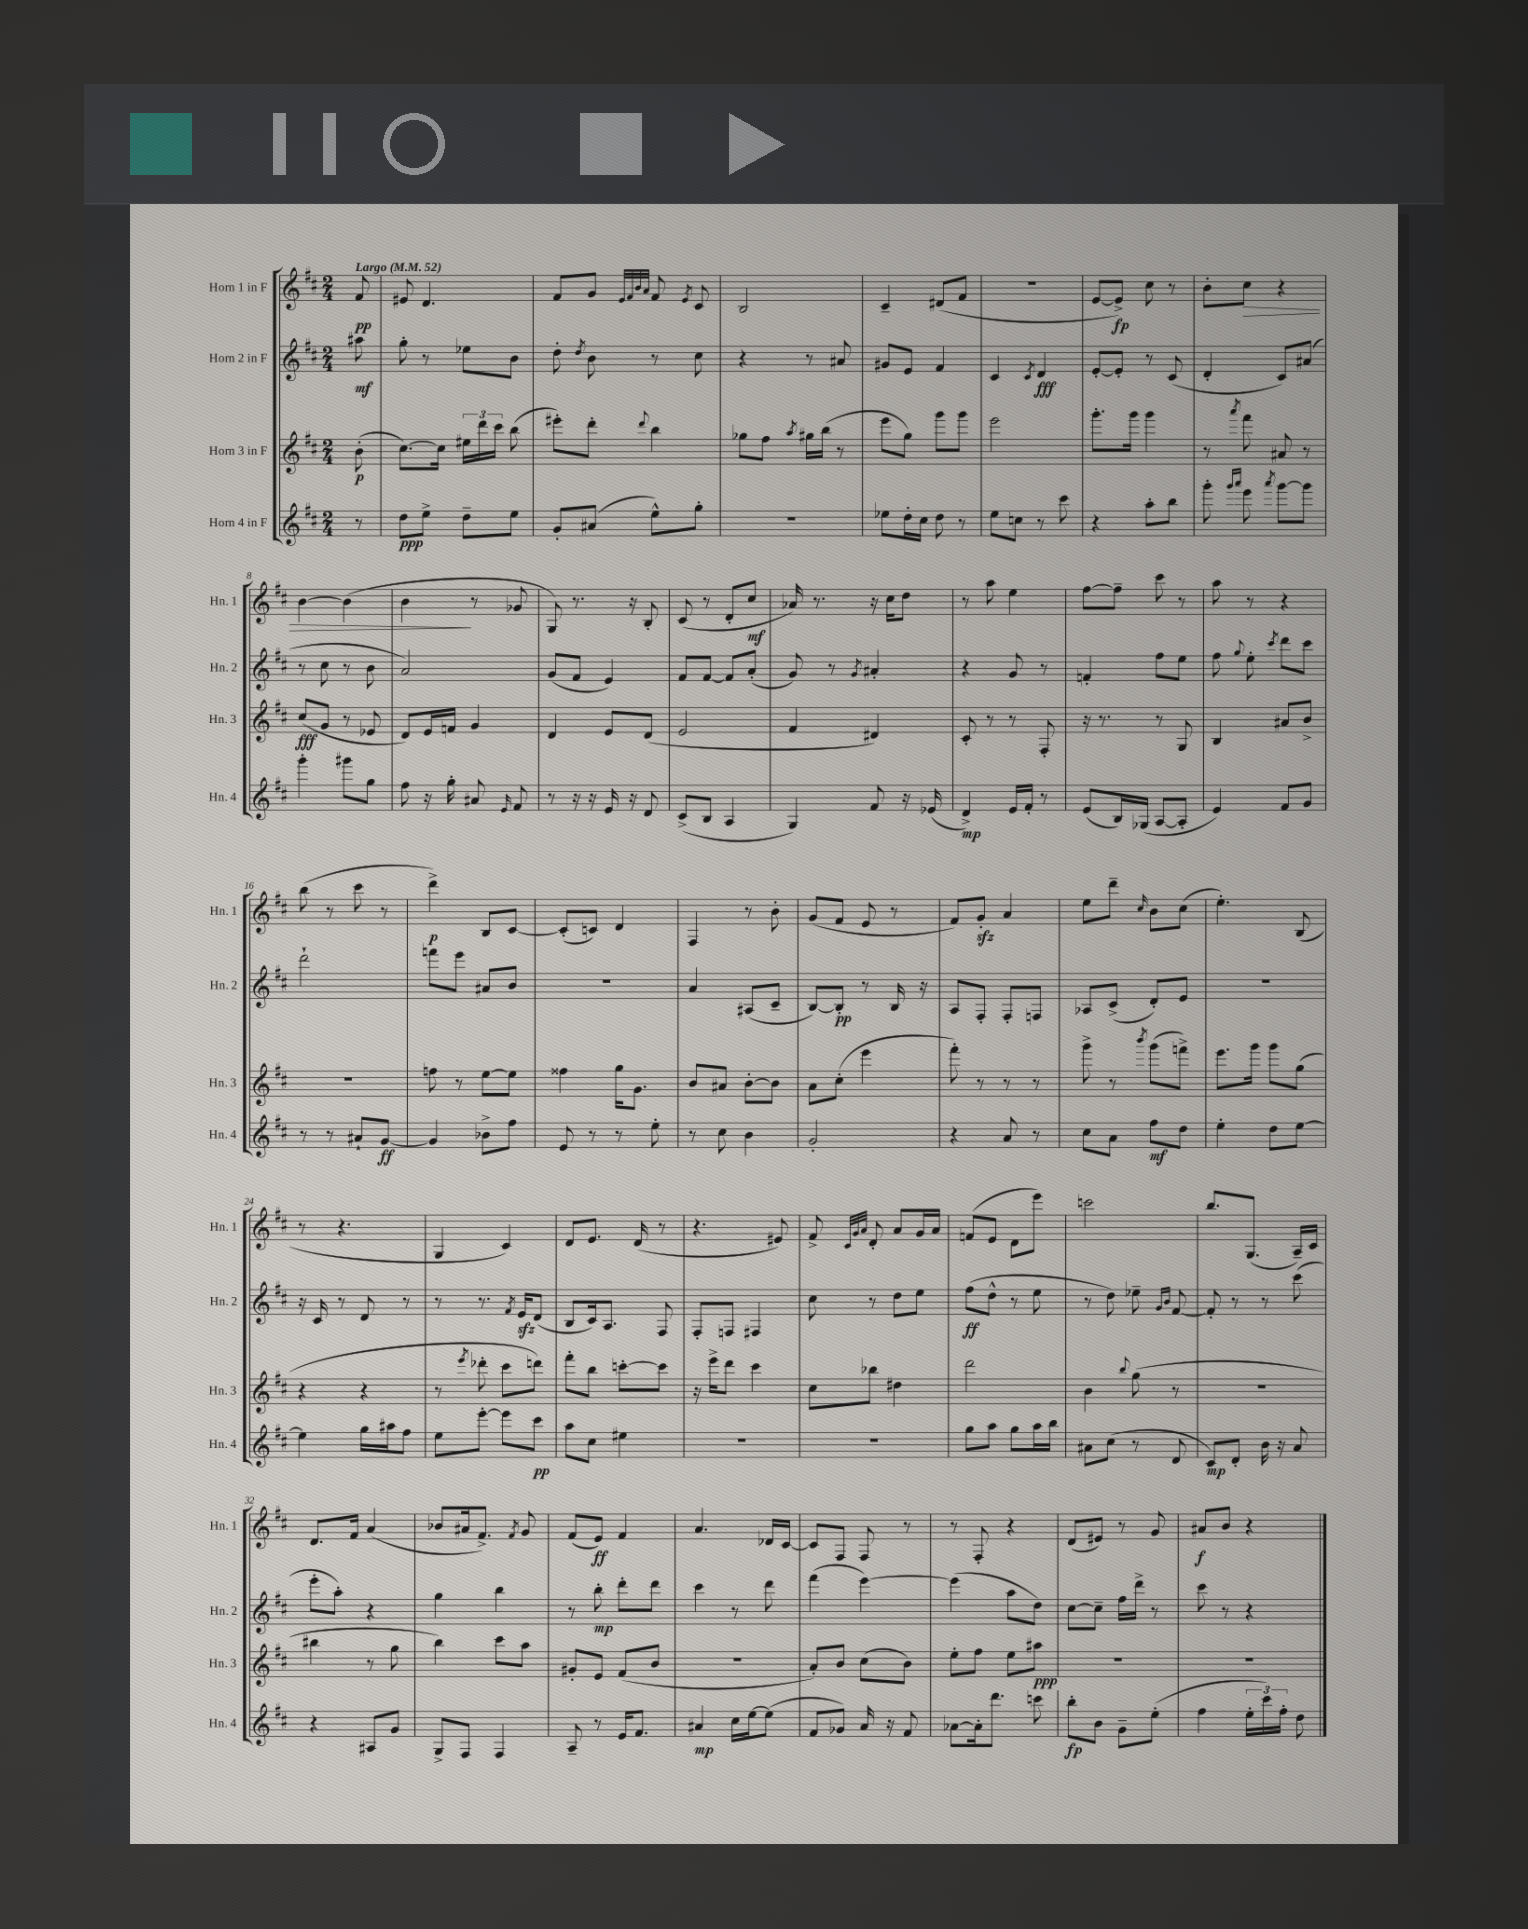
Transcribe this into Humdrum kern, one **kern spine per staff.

**kern	**kern	**kern	**kern
*staff4	*staff3	*staff2	*staff1
*clefG2	*clefG2	*clefG2	*clefG2
*k[f#c#]	*k[f#c#]	*k[f#c#]	*k[f#c#]
*M2/4	*M2/4	*M2/4	*M2/4
*MM52	*MM52	*MM52	*MM52
8r	(8b'\	8aa#\	8f#/
=	=	=	=
8dd\L	[8.cc#\L)	8gg'\	8e#/
8ee^\J	.	8r	4.d/
.	16cc#\]Jk	.	.
8dd~\L	24ee#\LL	8ee-\L	.
.	24ddd\	.	.
.	24ccc#\JJ	.	.
8ee\J	(8bb\	8b\J	.
=	=	=	=
8g'/L	8eee#'\L)	8dd'\	8f#/L
.	.	8qdd/	.
(8a#/J	8ddd'\J	8b\	8g/J
.	.	.	32qqe/LLL
.	.	.	32qqf#/
.	.	.	32qqb/
.	8qqddd/	.	32qqa/JJJ
8ee^^\L)	4bb\	8r	8f#/
.	.	.	8qe/
8gg'\J	.	8cc#\	8c#/
=	=	=	=
2r	8gg-\L	4r	2B/
.	8ff#\J	.	.
.	8qaa/	.	.
.	16gg#\LL	8r	.
.	(16bb\JJ	.	.
.	8r	8a#/	.
=	=	=	=
8ee-\L	8eee\L	8g#/L	4c#~/
16dd'\L	8gg\J)	8e/J	.
16cc#\JJ	.	.	.
8dd\	8ggg\L	4f#/	(8d#/L
8r	8ggg\J	.	8f#/J
=	=	=	=
8ee\L	2eee\	4c#/	2r
8cc\J	.	.	.
.	.	8qc#/	.
8r	.	4d/	.
8ccc#\	.	.	.
=	=	=	=
4r	8.ggg'\L	[8e'/L	[8e/L
.	.	8e'/]J	8e^/]J)
.	16ggg\Jk	.	.
8aa'\L	4ggg\	8r	8cc#\
8bb\J	.	(8c#/	8r
=	=	=	=
8ggg'\	8r	4d'/	8b'\L
16qqggg/LL	.	.	.
16qqaaa/JJ	8qaaa/	.	.
8eee\	8fff#\	.	8cc#\J
8qaaa/	.	.	.
[8ggg\L	8a#/	8c#/L)	4r
8ggg\]J	8r	(8a#/J	.
=	=	=	=
4ggg'\	(8cc#/L	8r	[4b\
.	8g/J	8cc#\	.
8ggg#\L	8r	8r	(4b\]
8gg\J	8e-/	8b\	.
=	=	=	=
8ff#\	8d/L)	2a/)	4b\
16r	16e/L	.	.
16gg'\	16f/JJ	.	.
8a#/	4g/	.	8r
16qqe/	.	.	.
8f#/	.	.	8g-/
=	=	=	=
8r	4d/	(8g/L	8G/)
16r	.	8f#/J	8.r
16r	.	.	.
16e/	8e/L	4e/)	.
16r	.	.	16r
8d/	(8d/J	.	8B'/
=	=	=	=
(8c#^/L	2e/	8f#/L	(8c#/
8B/J	.	[8f#/J	8r
4A/	.	8f#/]L	8d'/L
.	.	(8a'/J	8cc#/J
=	=	=	=
4G/)	4f#/	8g/)	16a-/)
.	.	.	8.r
.	.	8r	.
.	.	8qg/	.
8f#/	4d#/)	4a#'/	16r
.	.	.	16cc#\LK
16r	.	.	8dd\J
(16e-/	.	.	.
=	=	=	=
4d^/)	8c#'/	4r	8r
.	8r	.	8aa\
16e/LL	8r	8g/	4ee\
16f#'/JJ	.	.	.
8r	8F#'/	8r	.
=	=	=	=
(8e/L	16r	4f'/	[8ff#\L
.	8.r	.	.
16B/L)	.	.	8ff#~\]J
(16G-/JJ	.	.	.
[8A/L	8r	8ff#\L	8ccc#\
8A'/]J	8G/	8ee\J	8r
=	=	=	=
4e/)	4B/	8ff#\	8aa\
.	.	8qqgg/	.
.	.	8ee'\	8r
.	.	8qccc#/	.
8f#/L	8a#/L	8ddd\L	4r
8g/J	8b^/J	8ccc#\J	.
=	=	=	=
8r	2r	2ddd`\	(8bb\
8r	.	.	8r
8a#`/L	.	.	8ccc#\
[8g/J	.	.	8r
=	=	=	=
4g/]	8ff\	8fff\L	4ddd^\)
.	8r	8eee\J	.
8b-^\L	[8ee\L	8a#/L	8B/L
8ff#\J	8ee\]J	8b/J	[8c#/J
=	=	=	=
8e/	4ff##\	2r	(8c#'/]L
8r	.	.	8c/J)
8r	16gg\LK	.	4d/
.	8.g\J	.	.
8ee'\	.	.	.
=	=	=	=
8r	8b/L	4a/	4F#/
8cc#\	8a#/J	.	.
4b\	[8b'\L	(8A#/L	8r
.	8b\]J	8c#~/J	8b'\
=	=	=	=
2g'/	8a\L	[8B/L)	(8g/L
.	(8cc#'\J	8B'/]J	8f#/J
.	4eee\	8r	8e/
.	.	16B/	8r
.	.	16r	.
=	=	=	=
4r	8fff#'\)	8A/L	8f#/L)
.	8r	8F#'/J	8g'/J
8a/	8r	8F#'/L	4a/
8r	8r	8F/J	.
=	=	=	=
8cc#\L	8ggg^\	8A-/L	8ee\L
8a\J	8r	(8c#^/J	8ddd~\J
.	8qbbb/	.	16qqcc#/
8ff#\L	(8ggg\L	8d'/L)	8b\L
8dd\J	8fff^\J)	8e/J	(8cc#\J
=	=	=	=
4ee'\	8.eee\L	2r	4.ee'\)
.	16ggg\Jk	.	.
8dd\L	8ggg\L	.	.
[8ee\J	(8gg\J	.	(8B/
=	=	=	=
4ee\]	4r	16r	8r
.	.	16c#/	.
.	.	8r	4.r
16gg\LL	4r	8d/	.
16aa#\J	.	.	.
8ff#\J	.	8r	.
=	=	=	=
8ee\L	8r	8r	4G/
.	8qeee/	.	.
[8eee'\J	8ddd-'\	8.r	.
8eee\]L	8ccc#\L	.	4c#/)
.	.	8qf#/	.
.	.	16e/LK	.
8ccc#\J	8ddd\J)	(8d/J	.
=	=	=	=
8aa\L	8fff#'\L	8B/L	8d/L
8cc#\J	8bb\J	16c#/k)	8.e/J
.	.	8.A/J	.
4ee#\	[8ccc'\L	.	.
.	.	.	(16d/
.	8ccc\]J	8F#/	8r
=	=	=	=
2r	16r	8F#'/L	4.r
.	16eee^\LK	.	.
.	8ddd\J	8F/J	.
.	4ccc#\	4F#/	.
.	.	.	8e#/)
=	=	=	=
2r	8cc#\L	8cc#\	8f#^/
.	.	.	32qqc#/LLL
.	.	.	32qqg/
.	.	.	32qqa/JJJ
.	8bb-\J	8r	8d'/
.	4dd#\	8dd\L	8a/L
.	.	8ee\J	16g/L
.	.	.	16a/JJ
=	=	=	=
8gg\L	2ddd\	(8ff#\L	(8f/L
8aa\J	.	8dd^^\J	8e/J
8gg\L	.	8r	8d\L
16aa\L	.	8ee\	8eee\J)
16bb\JJ	.	.	.
=	=	=	=
8a#\L	4b\	8r	2ccc\
(8cc#\J	.	8dd\)	.
.	8qqbb/	.	.
8r	(8gg\	8ee-~\	.
.	.	16qqg/LL	.
.	.	16qqb/JJ	.
8d/	8r	[8f#/	.
=	=	=	=
8c#/L)	2r	8f#'/]	8.bb/L
8d'/J	.	8r	.
.	.	.	(8.G/J
16b\	.	8r	.
16r	.	.	.
8a/	.	(8ccc#\	16A~/LL)
.	.	.	16c#/JJ
=	=	=	=
4r	4bb#\	8eee'\L	8.d/L
.	.	8aa'\J)	.
.	.	.	16f#/Jk
8A#/L	8r	4r	(4a/
8g/J	8gg\	.	.
=	=	=	=
8G^/L	4bb\)	4gg\	8b-/L
8F#/J	.	.	16a#/k
.	.	.	8.f#^/J)
4F#/	8ccc#\L	4bb\	.
.	.	.	8qf#/
.	8aa\J	.	8g/
=	=	=	=
8A~/	8g#'/L	8r	(8f#/L
8r	8e/J	8bb'\	8e/J)
16e/LK	(8f#/L	8ddd'\L	4f#/
8.f#/J	.	.	.
.	8b/J	8ddd\J	.
=	=	=	=
4a#/	2r	4ccc#\	4.a/
16cc#\LL	.	8r	.
[16ee\J	.	.	.
(8ee\]J	.	8ddd\	16d-/LL
.	.	.	[16c#/JJ
=	=	=	=
8f#/L	8a'/L)	(4fff#\	8c#/]L
8g-/J)	8b/J	.	8F#/J
16a/	(8cc#\L	[4eee\)	8F#/
16r	.	.	.
8f#/	8b\J)	.	8r
=	=	=	=
[8a-\L	8ee'\L	(4eee\]	8r
16a-'\]k	8ff#\J	.	8F#'/
8.ddd\J	.	.	.
.	8ee\L	8aa\L	4r
8ccc\	8aa#\J	8dd\J)	.
=	=	=	=
8bb'\L	2r	[8cc#\L	(8d/L
8b\J	.	8cc#~\]J	8e#/J)
8g~\L	.	16ff#\LL	8r
.	.	16ddd^\JJ	.
(8ee'\J	.	8r	8g/
=	=	=	=
4ff#\	2r	8ccc#\	8a#/L
.	.	8r	8b/J
24ee'\LL	.	4r	4r
24ccc#\)	.	.	.
24ff#'\JJ	.	.	.
8dd\	.	.	.
==	==	==	==
*-	*-	*-	*-
